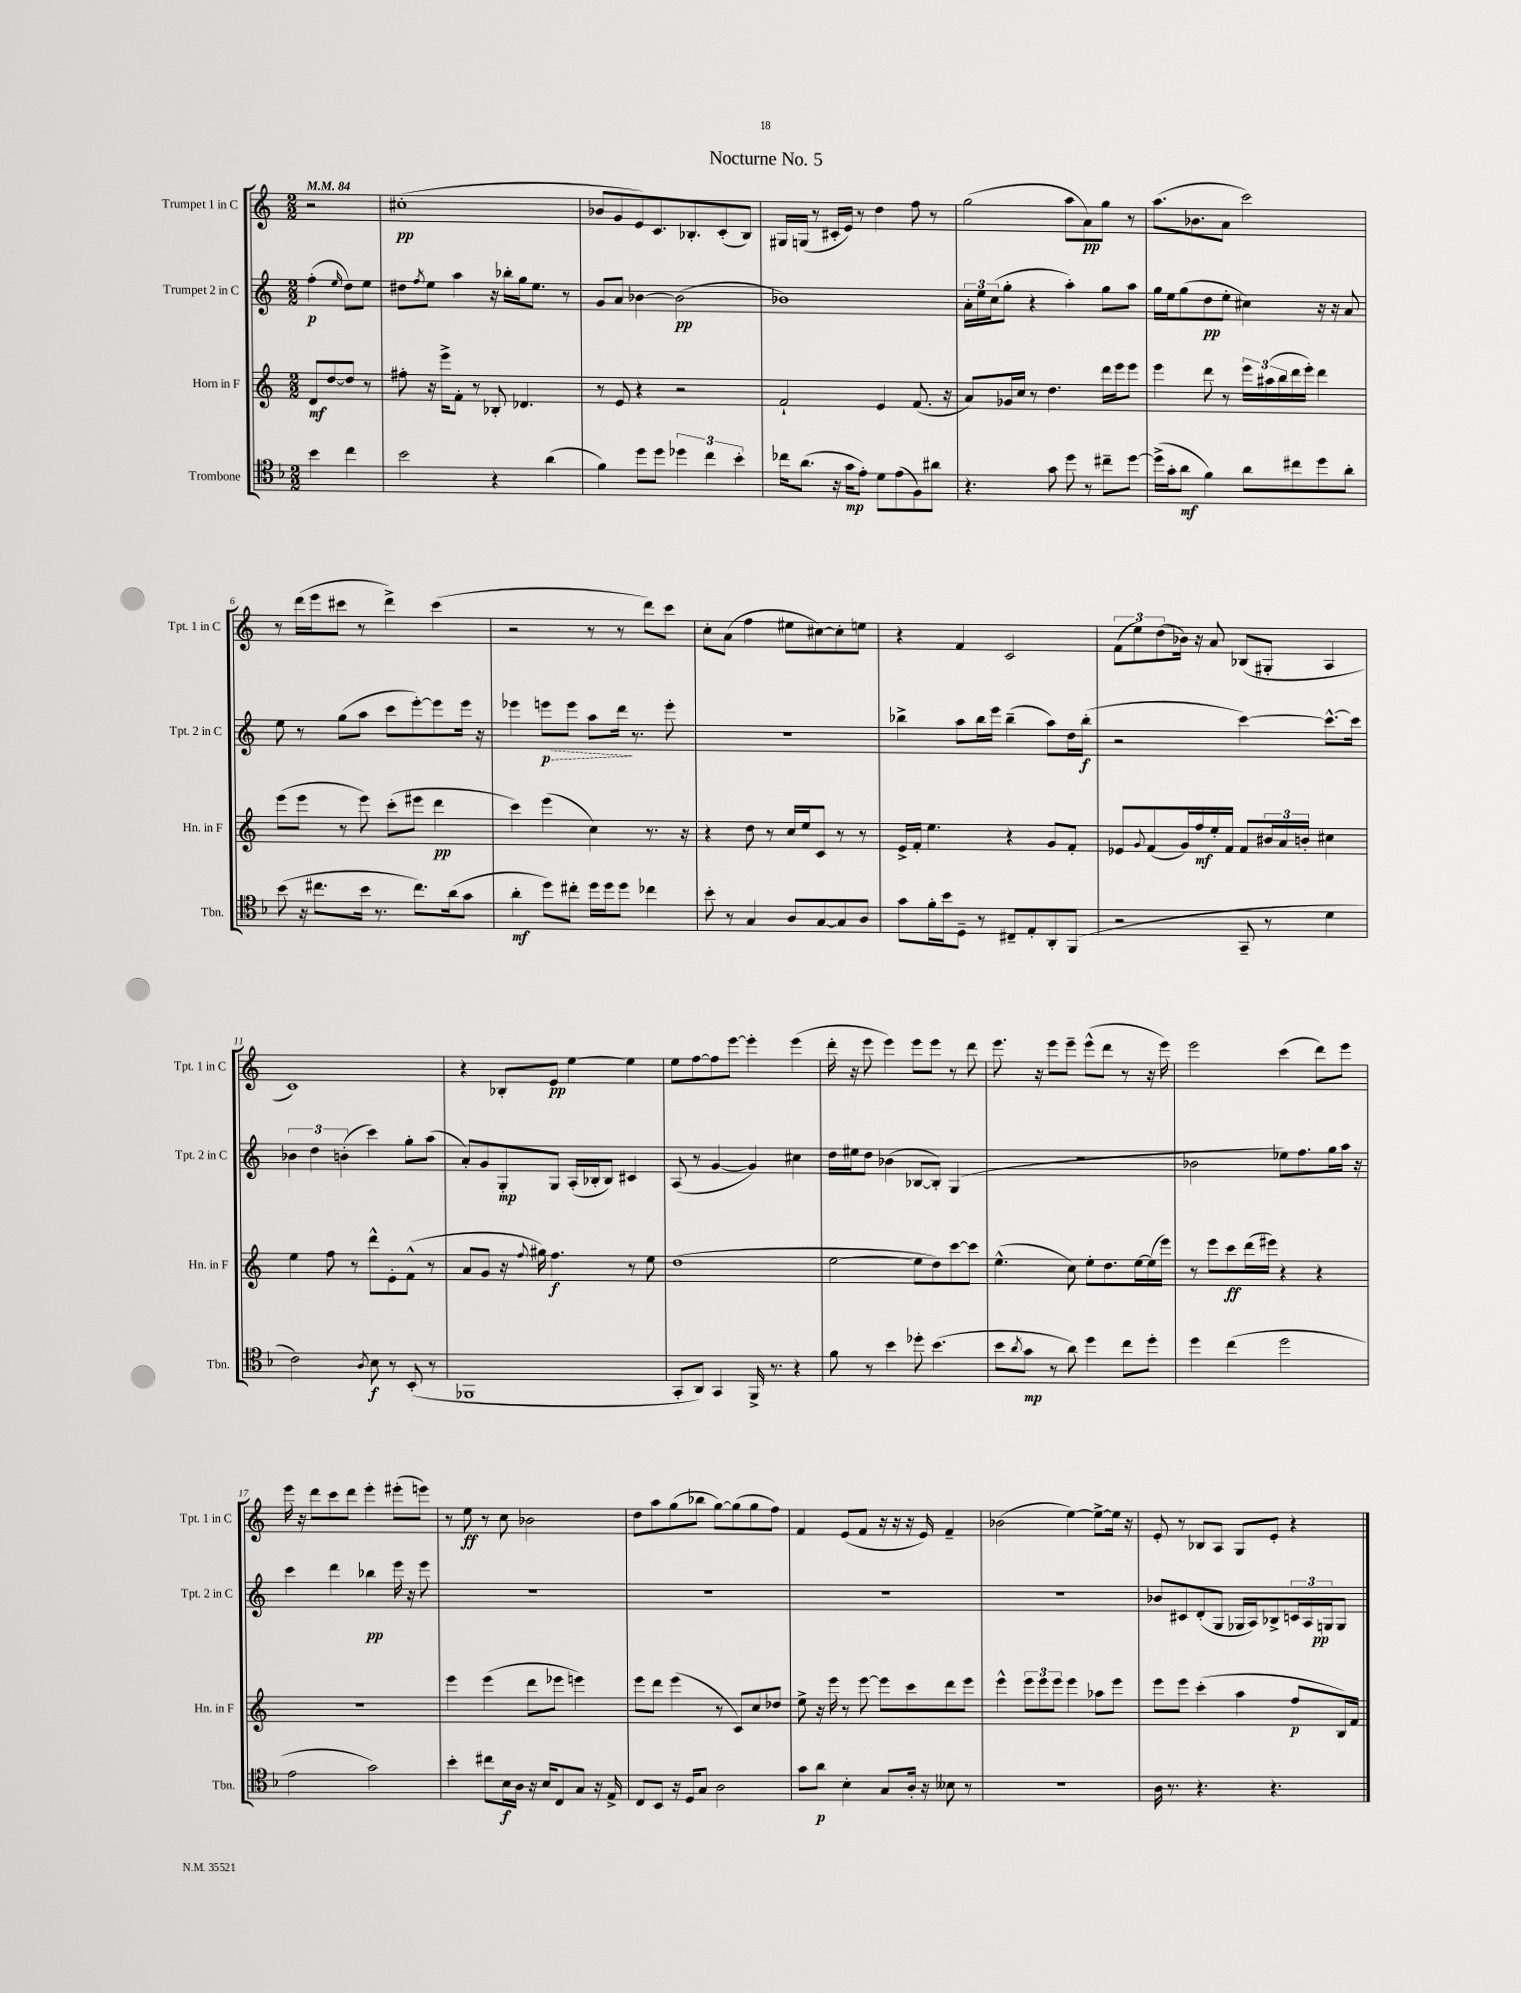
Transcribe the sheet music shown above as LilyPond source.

\header { title = "Nocturne No. 5" }
<<
\new StaffGroup <<
\new Staff = "s0" \with { instrumentName = "Trumpet 1 in C" shortInstrumentName = "Tpt. 1 in C" } {
    \clef treble \key c \major \numericTimeSignature \time 2/2 \partial 2 \tempo 4 = 84
    r2 |
    cis''1-.\pp( |
    bes'8 g'8 e'8) c'8. bes8.-. c'8-.( bes8) |
    gis16 g16( r8 cis'16-. e'16) r8 d''4 f''8 r8 |
    g''2( a''8 a'8\pp) g''8 r8 |
    a''8.( bes'8. a'8 c'''2) |
    r8 d'''16( e'''16 cis'''8 r8 d'''4->) cis'''4( |
    r2 r8 r8 d'''8) c'''8 |
    c''8-. a'8( f''4 eis''8 cis''8~) cis''8-. e''8 |
    r4 f'4 c'2 |
    \tuplet 3/2 { f'8( e''8) d''8( } bes'16) r16 a'8 bes8( gis8-. a4 |
    c'1) |
    r4 bes8-. e'8\pp e''4~ e''4 |
    e''8 f''8~ f''8 e'''8~ e'''4-. e'''4( |
    d'''16-. r16 e'''8 e'''4) e'''8 e'''8 r8 d'''8 |
    e'''8. r16 e'''8 e'''8-- e'''8-^( d'''8 r8 r16 e'''16) |
    e'''2 c'''4( d'''8) e'''8 |
    e'''16 r16 d'''8 c'''8 d'''8 e'''4-. eis'''8-.( e'''8) |
    r8 e''8\ff r8 c''8 bes'2 |
    d''8 a''8 g''8( bes''8 g''8~) g''8( g''8 f''8) |
    f'4 e'8( f'8 r16 r16 r16 e'16) f'4-- |
    bes'2( e''4~) e''8~-> e''16 r16 |
    e'8-. r8 bes8 a8 g8 e'8-. r4 \bar "|." |
}
\new Staff = "s1" \with { instrumentName = "Trumpet 2 in C" shortInstrumentName = "Tpt. 2 in C" } {
    \clef treble \key c \major \numericTimeSignature \time 2/2 \partial 2
    f''4-.\p( \grace { e''16 } d''8) e''8 |
    dis''8 \acciaccatura { f''8 } e''8 a''4 r16 bes''16-. g''16 e''8. r8 |
    g'8 a'8 bes'4~ bes'2\pp( |
    bes'1) |
    \tuplet 3/2 { a'16-. e''16 c''16( } g''8-. r4 a''4-.) g''8 a''8 |
    g''16 e''16 g''8( d''8\pp e''8-. cis''4) r16 r16 a'8 |
    e''8 r8 g''8( a''8 c'''8 e'''8~-.) e'''8 e'''16 r16 |
    ees'''4 \once \override Hairpin.style = #'dashed-line e'''8\p\> e'''8 a''8 d'''16\! r8. e'''8-. |
    R1 |
    bes''4-> a''8 bes''16 e'''16 bes''4--( a''8) d''16 bes''16-.\f( |
    r2 c'''4~) c'''8.~-^ c'''16 |
    \tuplet 3/2 { bes'4 d''4 b'4-.( } c'''4) g''8-. a''8( |
    a'8-.) g'8 g8-.\mp g8 a16-.( bes16-. bes8) cis'4 |
    a8( r8 g'4~ g'4) cis''4 |
    d''16 eis''16 d''8 bes'4( bes8~ bes8-.) g4( |
    r1 |
    bes'2 ees''8) f''8. g''16 a''16 r16 |
    c'''4 d'''4 bes''4\pp e'''16 r16 e'''8 |
    R1 |
    R1 |
    R1 |
    R1 |
    bes'8 cis'8 d'8-.( g8 ges16 a16) bes8-> \tuplet 3/2 { c'16 a16 g16\pp } g8 \bar "|." |
}
\new Staff = "s2" \with { instrumentName = "Horn in F" shortInstrumentName = "Hn. in F" } {
    \clef treble \key c \major \numericTimeSignature \time 2/2 \partial 2
    d'8\mf d''8~ d''8 r8 |
    fis''8-. r16 e'''16-> f'8-. r8 bes8-. des'4. |
    r8 e'8 r4 r2 |
    f'2-! e'4 f'8.( r16 |
    a'8) ges'16 c''16 r8 d''4. d'''16 e'''16 e'''8 |
    e'''4 d'''8 r8 \tuplet 3/2 { e'''16 ais''16( b''16 } d'''16 e'''16-.) d'''4 |
    e'''8( e'''8 r8 e'''8) c'''8-.( eis'''8 d'''4\pp |
    c'''4) e'''4( c''4) r8. r16 |
    r4 d''8 r8 c''16 e''16 c'8 r8 r8 |
    e'16-> f'16-. e''4. r4 g'8 f'8-. |
    ees'8 \appoggiatura { g'8 } f'8( g'16) f''16\mf e''16-. f'16 f'8 \tuplet 3/2 { bis'16 a'16 b'16-. } cis''4 |
    e''4 f''8 r8 d'''8-^ e'8-. f'8-^( r8 |
    a'8 g'8 r16 \appoggiatura { f''8 } gis''16) f''4.\f r8 e''8 |
    d''1( |
    e''2~ e''8 d''8) c'''8~ c'''8 |
    e''4.-^( c''8) e''8-. d''8. e''16~ e''16( e'''16) |
    r8 e'''8 c'''8\ff d'''16( eis'''16) r4 r4 |
    R1 |
    e'''4 e'''4( d'''8 ees'''8 e'''4) |
    e'''8 d'''8 e'''4( r8 c'8) c''8 des''8 |
    e''8-> r16 e'''16 r8 e'''8~ e'''8 c'''8 d'''8 e'''8 |
    e'''4-^ \tuplet 3/2 { e'''8 e'''8 e'''8 } e'''4 aes''8 e'''8 |
    e'''8 e'''8 c'''4-.( a''4 f''8\p b16) f'16 \bar "|." |
}
\new Staff = "s3" \with { instrumentName = "Trombone" shortInstrumentName = "Tbn." } {
    \clef tenor \key f \major \numericTimeSignature \time 2/2 \partial 2
    bes'4 c''4 |
    bes'2 r4 a'4( |
    f'4) d''8 d''8 \tuplet 3/2 { des''4 c''4 bes'4-. } |
    ces''16 a'8.( r16 g'16\mp e'8-.) d'8 e'8( f8) ais'8 |
    r4. g'8 d''8 r8 cis''8-- d''8~ |
    d''16->( g'16-. a'8\mf f'4) a'8 cis''8 d''8 a'8-. |
    bes'8( r16 cis''8. bes'16 r8. cis''8.) a'16( g'8 |
    a'4-.\mf d''8) cis''8-. d''16 d''16 d''8 ces''4 |
    bes'8-. r8 g4 a8 g8~ g8 a8 |
    g'8 f'16-. bes'16 d8-- r8 cis8-- e8-. a,8-. f,8( |
    r2 g,8-- r8 d'4 |
    c'2) \acciaccatura { a8 } bes8\f r8 bes,8-.( r8 |
    fes,1 |
    g,8-. a,8) g,4 f,16-> r8. r4 |
    f'8 r8 bes'4 des''8-. bes'4.( |
    bes'8 \acciaccatura { a'8 } g'8\mp r8 a'8) d''4 c''8 d''8-. |
    d''4 c''4( d''2 |
    e'2 g'2) |
    bes'4-. cis''8 bes16\f a16 r16 bes16 c8 g8 r16 e16-> |
    c8 bes,8 r16 d16 g8 a2 |
    g'8 a'8\p bes4-. g8 a16-. r16 beses8 r8 |
    R1 |
    a16 r8. r4. r4. \bar "|." |
}
>>
>>
